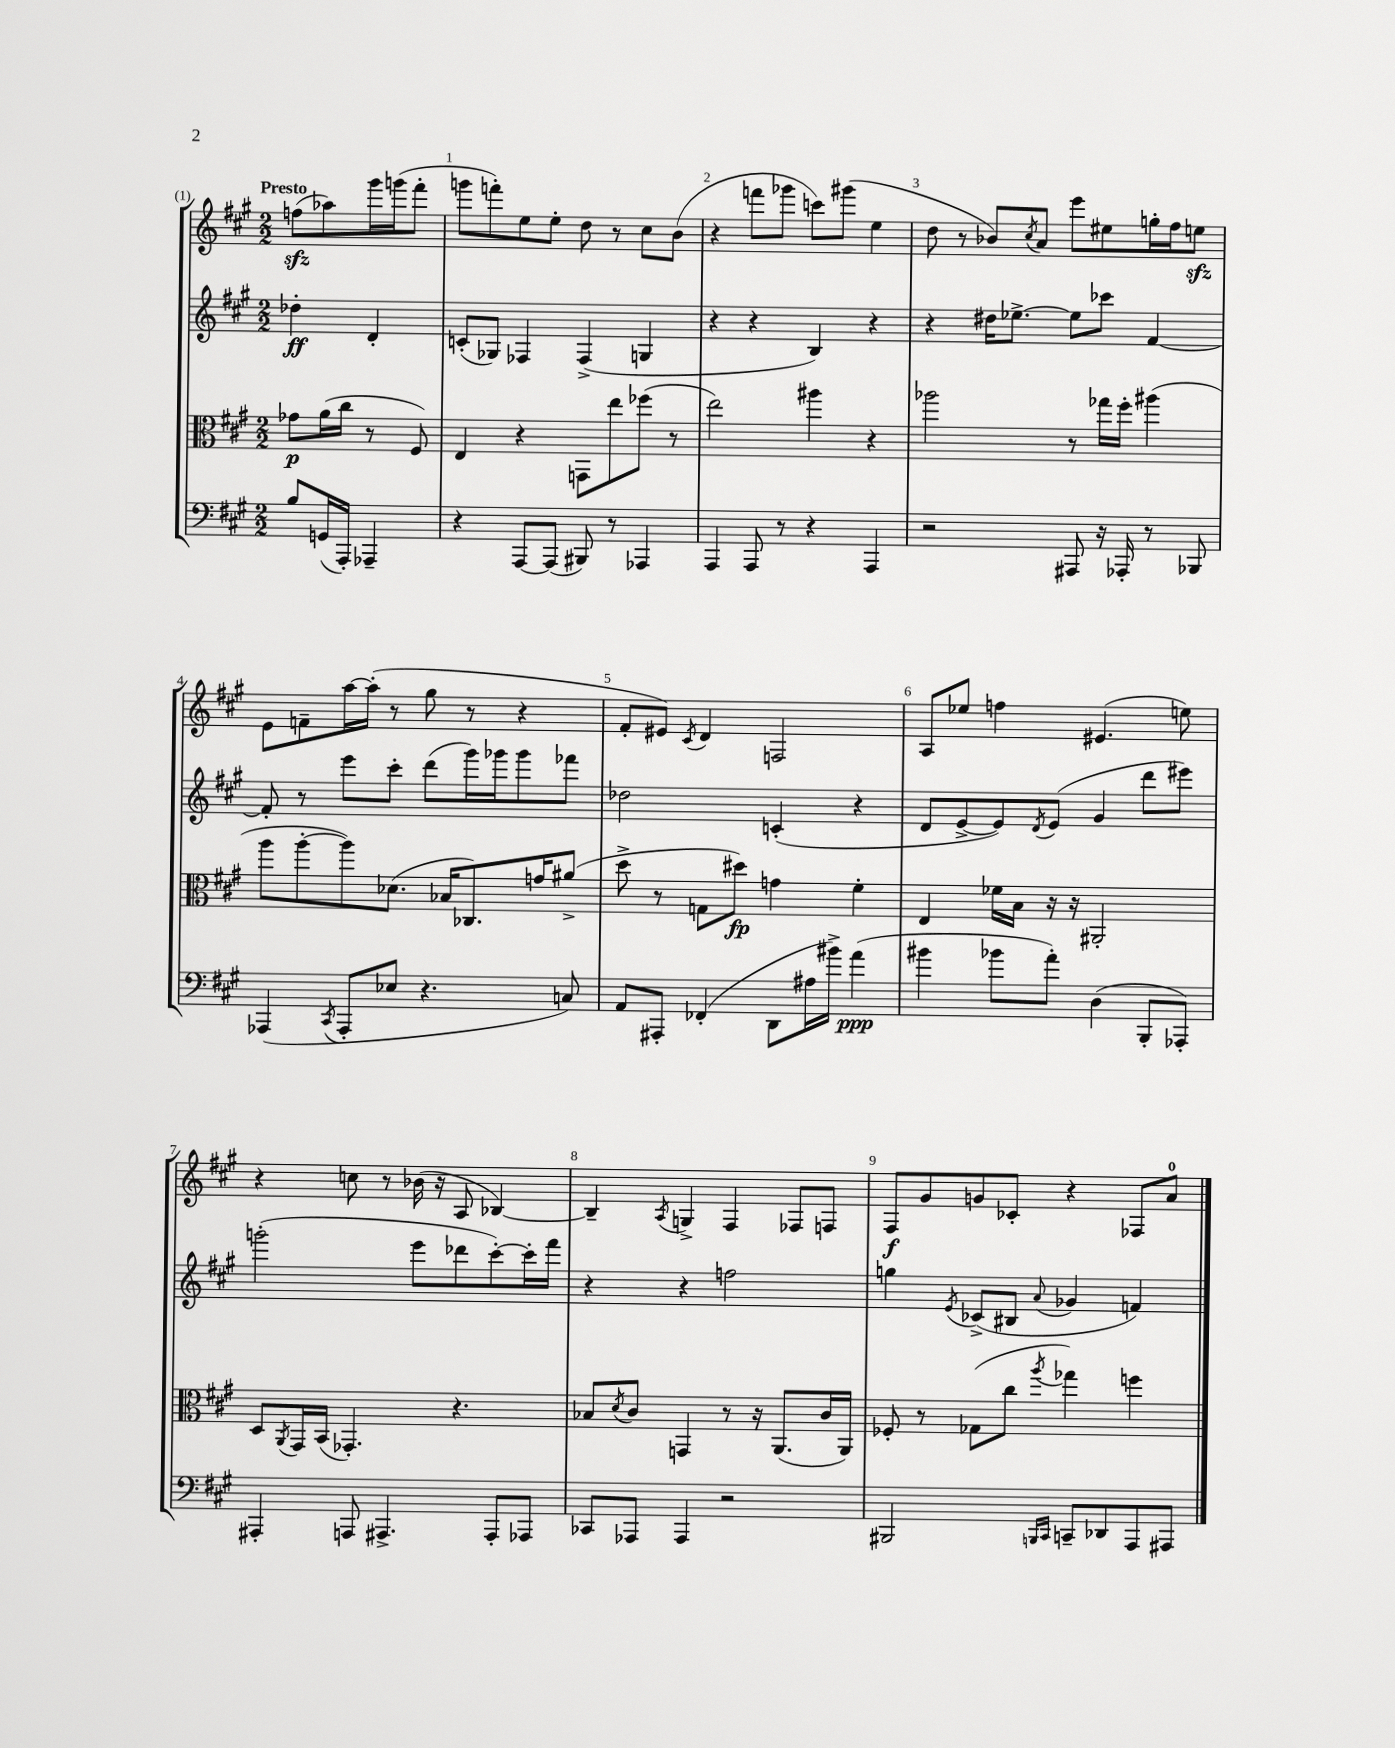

**kern	**kern	**kern	**kern
*staff4	*staff3	*staff2	*staff1
*clefF4	*clefC3	*clefG2	*clefG2
*k[f#c#g#]	*k[f#c#g#]	*k[f#c#g#]	*k[f#c#g#]
*M2/2	*M2/2	*M2/2	*M2/2
8B	8g-	4dd-'	(8ff
(16GG	(16a	.	8aa-)
16AAA')	16cc#	.	.
4AAA-~	8r	4d'	16ggg#
.	.	.	(16ggg
.	8F#)	.	8fff#'
=	=	=	=
4r	4E	(8c'	8ggg
.	.	8G-)	8fff')
[8AAA	4r	4F-	8ee
(8AAA]	.	.	8ee'
8BBB#)	8GG	(4F-^	8dd
8r	8ee	.	8r
4AAA-	(8ff-	4G	8cc#
.	8r	.	(8b
=	=	=	=
4AAA	2ee)	4r	4r
8AAA	.	4r	8fff
8r	.	.	8ggg-
4r	4aa#	4B)	8ccc)
.	.	.	(8ggg#
4AAA	4r	4r	4ee
=	=	=	=
2r	2aa-	4r	8dd
.	.	.	8r
.	.	16dd#	8b-)
.	.	[8.ee-^	.
.	.	.	8qcc#
.	.	.	8a
8AAA#	8r	8ee-]	8eee
16r	16gg-	8ccc-	8ee#
16AAA-'	16ff#'	.	.
8r	(4aa#	[4f#	16gg'
.	.	.	16ff#
8BBB-	.	.	8ee
=	=	=	=
(4AAA-	8aa	8f#']	8e
.	[8aa'	8r	8f~
8qCC#	.	.	.
8AAA-'	8aa])	8eee	[16aa
.	.	.	(16aa']
8E-	(8.d-	8ccc#'	8r
4.r	.	(8ddd	8gg#
.	16B-	.	.
.	8.C-)	16ggg#)	8r
.	.	16ggg-	.
.	.	8ggg-	4r
.	16g	.	.
8C)	(8a#^	8fff-	.
=	=	=	=
8AA	8dd^	2dd-	8f#'
8AAA#'	8r	.	8e#)
.	.	.	8qc#
(4FF-'	8G	.	4d
.	8dd#)	.	.
8DD	4g	(4c'	2F
16A#	.	.	.
16b#^)	.	.	.
(4a	4f#'	4r	.
=	=	=	=
4b#	4E	8d	8A
.	.	[8e^	8ee-
8b-	16f-	8e])	4ff
.	16B	.	.
.	.	8qd	.
8a')	16r	(8e	.
.	16r	.	.
(4D	2AA#'	4g#	(4.e#
8BBB'	.	8ddd	.
8AAA-')	.	8eee#)	8ee)
=	=	=	=
4AAA#'	8D	(2ggg'	4r
.	8qAA	.	.
.	16GG#	.	.
.	(16BB	.	.
8AAA	4.GG-')	.	8cc
4.AAA#^	.	.	8r
.	.	8eee	(16b-
.	.	.	16r
.	4.r	8ddd-	8A
8AAA#'	.	[8ccc#')	[4B-)
8AAA-	.	16ccc#']	.
.	.	16fff#	.
=	=	=	=
8CC-	8B-	4r	4B-~]
.	8qd	.	.
8AAA-	8c#	.	.
.	.	.	8qA
4AAA-	4GG	4r	4G^
2r	8r	2ff	4F#
.	16r	.	.
.	(8.AA	.	.
.	.	.	8F-
.	16c#	.	8F
.	16AA)	.	.
=	=	=	=
2BBB#	8F-'	4gg	8F#
.	8r	.	8g#
.	.	8qe	.
.	(8G-	(8c-^	8g
.	8cc#	8B#	8c-'
16qqBBB	.	.	.
16qqCC#	8qaa	8qqa	.
8CC~	4gg-)	4g-	4r
8DD-	.	.	.
8AAA	4ff	4f)	8F-
8AAA#	.	.	8a
==	==	==	==
*-	*-	*-	*-
